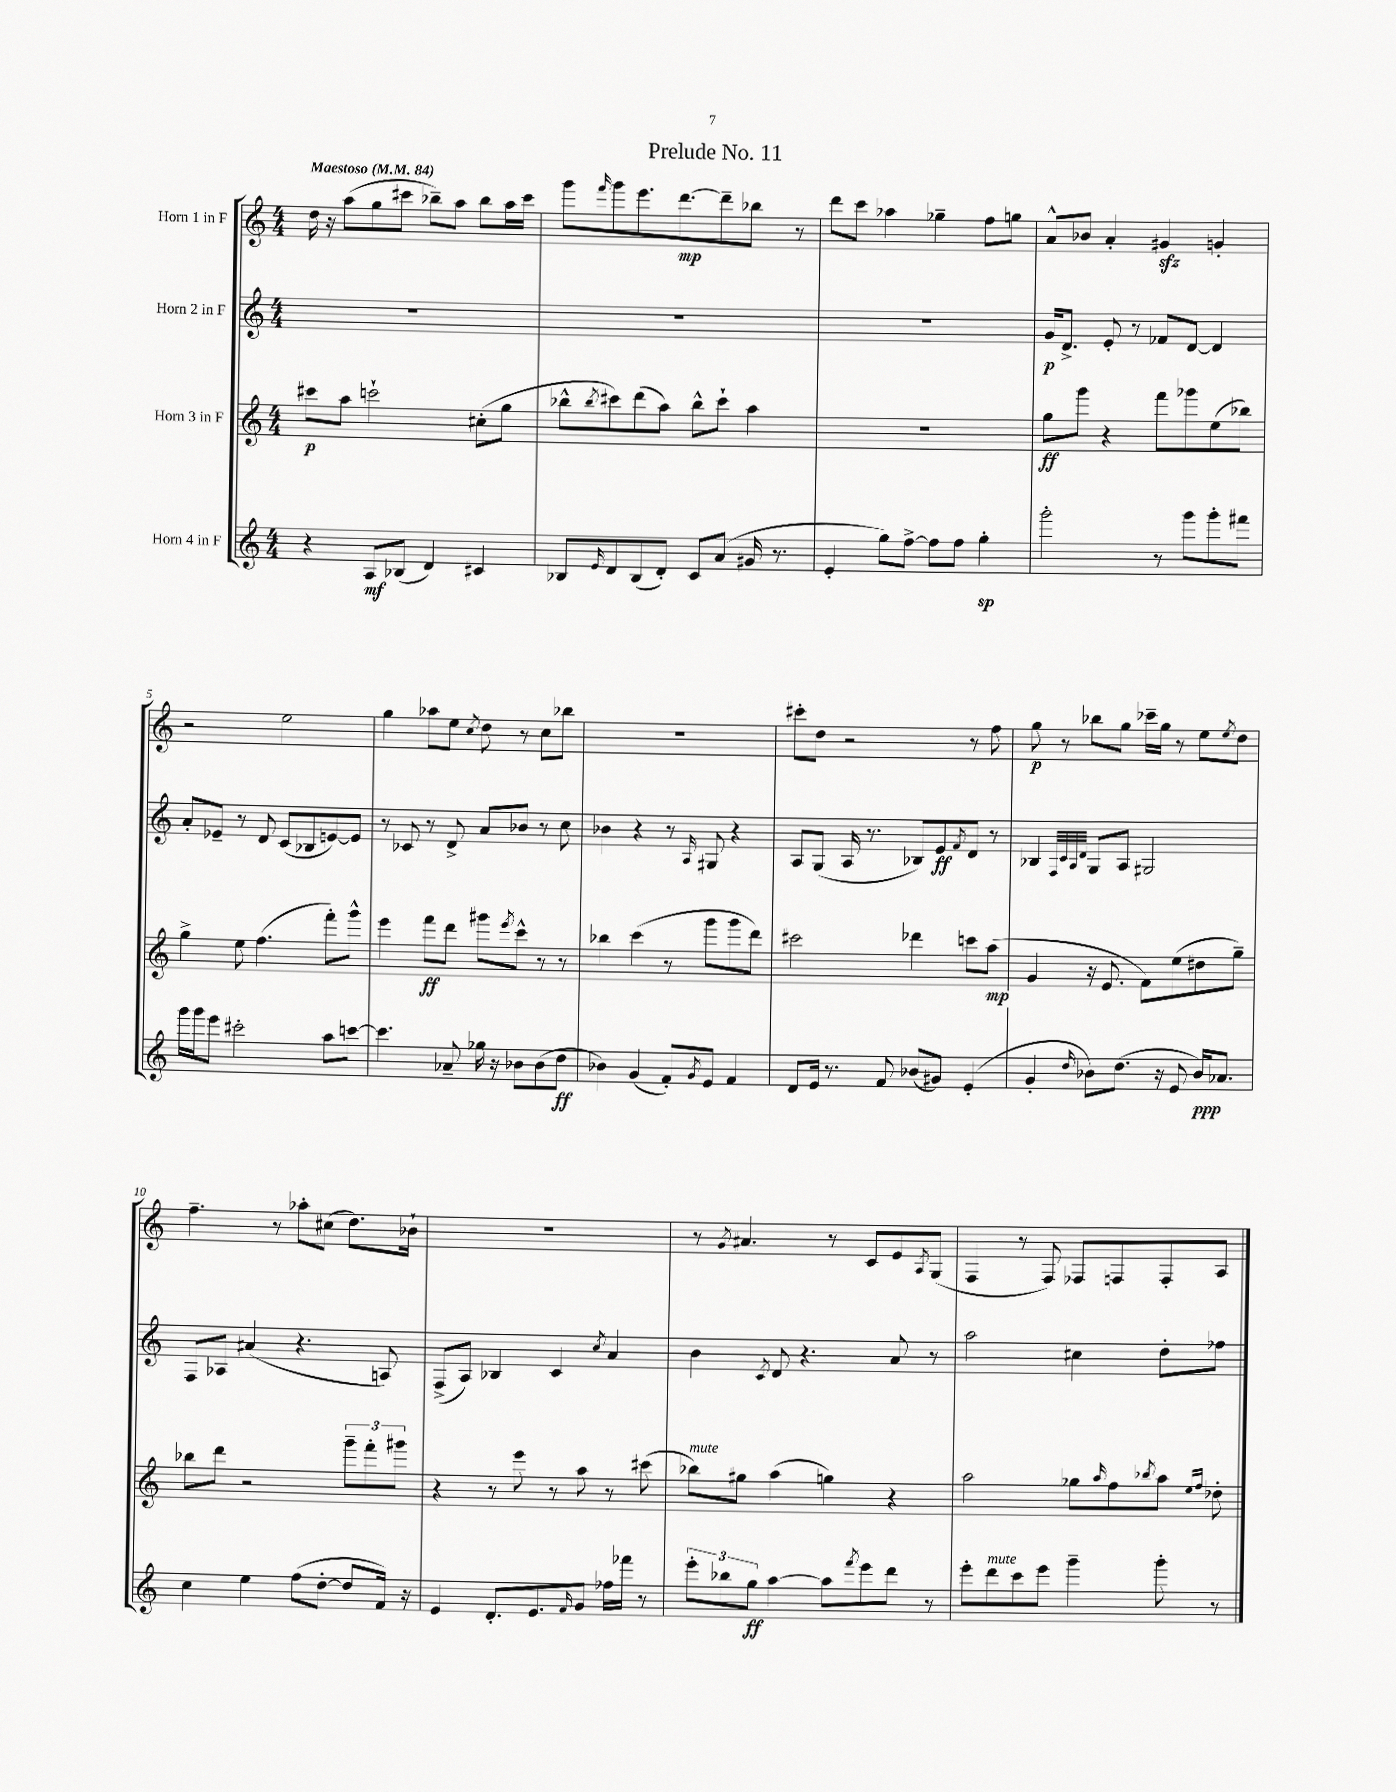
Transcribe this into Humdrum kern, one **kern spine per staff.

**kern	**dynam	**kern	**dynam	**kern	**dynam	**kern	**dynam
*part4	*part4	*part3	*part3	*part2	*part2	*part1	*part1
*staff4	*staff4	*staff3	*staff3	*staff2	*staff2	*staff1	*staff1
*I"Horn 4 in F	*	*I"Horn 3 in F	*	*I"Horn 2 in F	*	*I"Horn 1 in F	*
*clefG2	*	*clefG2	*	*clefG2	*	*clefG2	*
*k[]	*	*k[]	*	*k[]	*	*k[]	*
*M4/4	*	*M4/4	*	*M4/4	*	*M4/4	*
*MM84	*	*MM84	*	*MM84	*	*MM84	*
=1	=1	=1	=1	=1	=1	=1	=1
!	!	!	!	!	!	!LO:TX:a:B:t=Maestoso	!
4r	.	8ccc#X\L	p	1r	.	16dd\	.
.	.	.	.	.	.	16r	.
.	.	8aa\J	.	.	.	(8aa\L	.
8A/L	mf	2cccn`\	.	.	.	8gg\	.
(8B-X/J	.	.	.	.	.	8ccc#X\J	.
4d/)	.	.	.	.	.	8bb-X~\L)	.
.	.	.	.	.	.	8aa\J	.
4c#X/	.	(8cc#X'\L	.	.	.	8bb-\L	.
.	.	8gg\J	.	.	.	16aa\L	.
.	.	.	.	.	.	16ccc#\JJ	.
=2	=2	=2	=2	=2	=2	=2	=2
8B-X/L	.	8bb-X^^\L	.	1r	.	8ggg\L	.
16qqe/	.	8qbb-/	.	.	.	16qqfff/	.
8d/	.	8ccc#X\)	.	.	.	8ggg\	.
(8B-/	.	(8ddd\	.	.	.	8.eee\	.
8d'/J)	.	8aa\J)	.	.	.	.	.
.	.	.	.	.	.	[8.ddd\	mp
8c/L	.	8bb-^^\L	.	.	.	.	.
(8a/J	.	8ccc#`\J	.	.	.	8ddd~\]	.
16g#X/	.	4aa\	.	.	.	8bb-X\J	.
8.r	.	.	.	.	.	.	.
.	.	.	.	.	.	8r	.
=3	=3	=3	=3	=3	=3	=3	=3
4e'/	.	1r	.	1r	.	8ddd\L	.
.	.	.	.	.	.	8ccc\J	.
8gg\L)	.	.	.	.	.	4aa-X\	.
[8ff^\J	.	.	.	.	.	.	.
8ff\L]	.	.	.	.	.	4gg-X~\	.
8ff\J	.	.	.	.	.	.	.
4gg'\	sp	.	.	.	.	8ff\L	.
.	.	.	.	.	.	8ggn\J	.
=4	=4	=4	=4	=4	=4	=4	=4
2ggg'\	.	8gg\L	ff	16g/KL	p	8a^^/L	.
.	.	.	.	8.d^/J	.	.	.
.	.	8ggg\J	.	.	.	8b-X/J	.
.	.	4r	.	8e'/	.	4a'/	.
.	.	.	.	8r	.	.	.
8r	.	8fff\L	.	8f-X/L	.	4g#Xzz/	.
8ggg\L	.	8ggg-X\	.	[8d/J	.	.	.
8ggg'\	.	(8ee\	.	4d/]	.	4gn'/	.
8fff#X\J	.	8bb-X\J)	.	.	.	.	.
!!LO:LB:g=z
=5	=5	=5	=5	=5	=5	=5	=5
16ggg\LL	.	4gg^\	.	8a'/L	.	2r	.
16ggg\J	.	.	.	.	.	.	.
8eee\J	.	.	.	8e-X~/J	.	.	.
2ccc#X'\	.	8ee\	.	8r	.	.	.
.	.	(4.ff\	.	8d/	.	.	.
.	.	.	.	(8c/L	.	2ee\	.
.	.	.	.	8B-X/	.	.	.
8aa\L	.	8fff'\L)	.	[8en/)	.	.	.
[8cccn\J	.	8ggg^^\J	.	8e/J]	.	.	.
=6	=6	=6	=6	=6	=6	=6	=6
4.ccc\]	.	4eee\	.	8r	.	4gg\	.
.	.	.	.	8c-X/	.	.	.
.	.	8fff\L	ff	8r	.	8aa-X\L	.
8a-X~/	.	8ddd\J	.	8d^/	.	8ee\J	.
.	.	.	.	.	.	8qcc/	.
16gg-X\	.	8ggg#X\L	.	8a/L	.	8dd\	.
16r	.	.	.	.	.	.	.
.	.	8qeee/	.	.	.	.	.
8b-X\L	.	8ccc^^\J	.	8b-X/J	.	8r	.
(8b-\	.	8r	.	8r	.	8cc\L	.
8dd\J	ff	8r	.	8cc\	.	8bb-X\J	.
=7	=7	=7	=7	=7	=7	=7	=7
4b-X\)	.	4bb-X\	.	4b-X\	.	1r	.
(4g/	.	(4ccc\	.	4r	.	.	.
8f'/L)	.	8r	.	8r	.	.	.
8qg/	.	.	.	16qqA/	.	.	.
8e/J	.	8ggg\L	.	8G#X/	.	.	.
4f/	.	8ggg\	.	4r	.	.	.
.	.	8ddd\J)	.	.	.	.	.
=8	=8	=8	=8	=8	=8	=8	=8
8d/L	.	2ccc#X\	.	8A/L	.	8ccc#X'\L	.
16e/Jk	.	.	.	(8G/J	.	8dd\J	.
8.r	.	.	.	.	.	.	.
.	.	.	.	16A/	.	2r	.
.	.	.	.	8.r	.	.	.
8f/	.	.	.	.	.	.	.
(8b-X/L	.	4ddd-X\	.	8B-X/L)	.	.	.
8g#X/J)	.	.	.	8e/	ff	.	.
.	.	.	.	8qf/	.	.	.
(4e'/	.	8cccn\L	.	8d/J	.	8r	.
.	.	(8aa\J	mp	8r	.	8ff\	.
=9	=9	=9	=9	=9	=9	=9	=9
4g'/	.	4g/	.	4B-X/	.	8gg\	p
.	.	.	.	.	.	8r	.
.	.	.	.	32qqF/LLL	.	.	.
.	.	.	.	32qqc/	.	.	.
.	.	.	.	32qqA/	.	.	.
16qqdd/	.	.	.	32qqd/JJJ	.	.	.
8b-X\L)	.	16r	.	8G/L	.	8bb-X\L	.
.	.	8.e/	.	.	.	.	.
(8.dd\J	.	.	.	8A/J	.	8gg\J	.
.	.	8f\L)	.	2G#X/	.	16ccc-X~\LL	.
16r	.	.	.	.	.	16gg\JJ	.
8e/	.	(8ee\	.	.	.	8r	.
16b-/KL)	ppp	8dd#X\	.	.	.	8ee\L	.
8.a-X/J	.	.	.	.	.	.	.
.	.	.	.	.	.	8qee/	.
.	.	8gg~\J)	.	.	.	8dd\J	.
!!LO:LB:g=z
=10	=10	=10	=10	=10	=10	=10	=10
4cc\	.	8bb-X\L	.	8F/L	.	4.ff~\	.
.	.	8ddd\J	.	8A-X/J	.	.	.
4ee\	.	2r	.	(4a#X/	.	.	.
.	.	.	.	.	.	8r	.
(8ff\L	.	.	.	4.r	.	8aa-X'\L	.
[8dd'\J	.	.	.	.	.	(8cc#X\J	.
8dd/L]	.	12ggg~\L	.	.	.	8.dd\L)	.
.	.	12fff'\	.	.	.	.	.
16f/Jk)	.	.	.	8An/)	.	.	.
.	.	12ggg#X\J	.	.	.	.	.
16r	.	.	.	.	.	16b-X`\Jk	.
=11	=11	=11	=11	=11	=11	=11	=11
4e/	.	4r	.	(8F^/L	.	1r	.
.	.	.	.	8A/J)	.	.	.
8.d'/L	.	8r	.	4B-X/	.	.	.
.	.	8eee\	.	.	.	.	.
8.e/	.	.	.	.	.	.	.
.	.	8r	.	4c/	.	.	.
16qqf/	.	.	.	.	.	.	.
8g/J	.	8aa\	.	.	.	.	.
.	.	.	.	8qcc/	.	.	.
16ff-X\LL	.	8r	.	4a/	.	.	.
16fff-X\JJ	.	.	.	.	.	.	.
8r	.	(8ccc#X\	.	.	.	.	.
=12	=12	=12	=12	=12	=12	=12	=12
!	!	!LO:TX:a:i:t=mute	!	!	!	!	!
12eee'\L	.	8bb-X\L)	.	4b\	.	8r	.
12bb-X\	.	.	.	.	.	.	.
.	.	.	.	.	.	8qg/	.
.	.	8gg#X\J	.	.	.	4.a#X/	.
12gg\J	ff	.	.	.	.	.	.
.	.	.	.	8qc/	.	.	.
[4aa\	.	(4aa\	.	8d/	.	.	.
.	.	.	.	4.r	.	.	.
8aa\L]	.	4ggn\)	.	.	.	8r	.
8qfff/	.	.	.	.	.	.	.
8eee\	.	.	.	.	.	8c/L	.
8ddd\J	.	4r	.	8a/	.	8e/	.
.	.	.	.	.	.	8qA/	.
8r	.	.	.	8r	.	(8G/J	.
=13	=13	=13	=13	=13	=13	=13	=13
8eee'\L	.	2aa\	.	2aa\	.	4F/	.
!LO:TX:a:i:t=mute	!	!	!	!	!	!	!
8ddd\	.	.	.	.	.	.	.
8ccc\	.	.	.	.	.	8r	.
8eee\J	.	.	.	.	.	8F/)	.
4ggg~\	.	8gg-X\L	.	4cc#X\	.	8F-X/L	.
.	.	16qqaa/	.	.	.	.	.
.	.	8ff\	.	.	.	8Fn/	.
.	.	8qbb-X/	.	.	.	.	.
8ggg'\	.	8aa\J	.	8dd'\L	.	8F'/	.
.	.	16qqee/LL	.	.	.	.	.
.	.	16qqff/JJ	.	.	.	.	.
8r	.	8dd-X'\	.	8ff-X\J	.	8A/J	.
==	==	==	==	==	==	==	==
*-	*-	*-	*-	*-	*-	*-	*-
